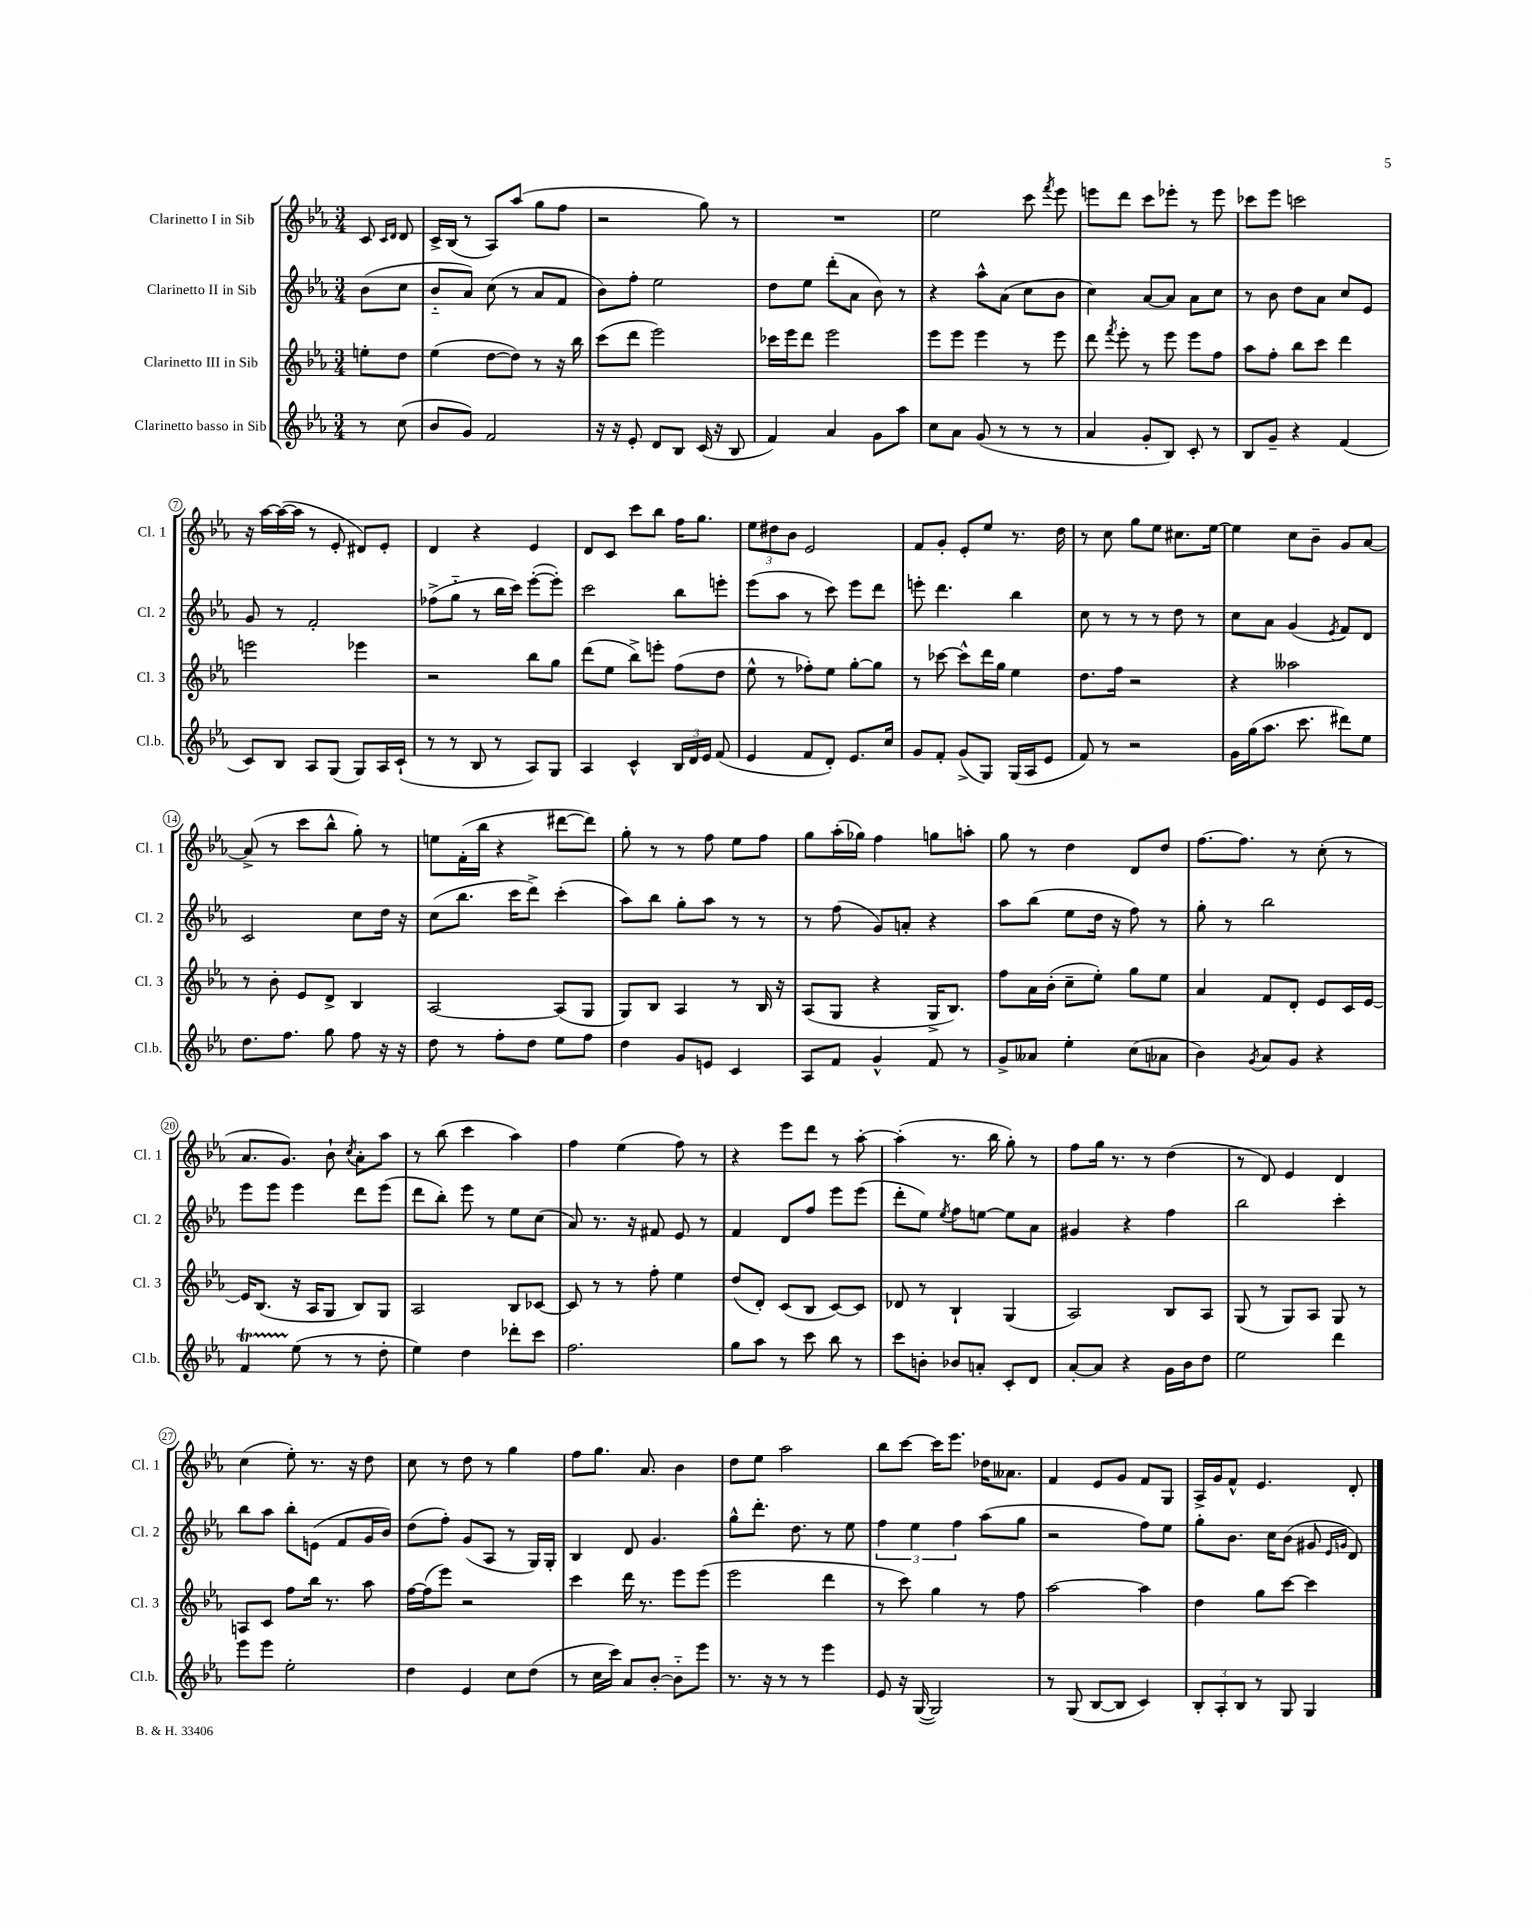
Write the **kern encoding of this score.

**kern	**kern	**kern	**kern
*staff4	*staff3	*staff2	*staff1
*clefG2	*clefG2	*clefG2	*clefG2
*k[b-e-a-]	*k[b-e-a-]	*k[b-e-a-]	*k[b-e-a-]
*M3/4	*M3/4	*M3/4	*M3/4
8r	8ee'\L	(8b-\L	8c/
.	.	.	16qqc/LL
.	.	.	16qqd/JJ
(8cc\	8dd\J	8cc\J	8d/
=	=	=	=
8b-/L	(4ee-\	8b-'~/L	16c^/LL
.	.	.	(16B-/JJ
8g/J)	.	8a-/J)	8r
2f/	[8dd\L	(8cc\	8A-/L)
.	8dd\]J)	8r	(8aa-/J
.	8r	8a-/L	8gg\L
.	16r	8f/J	8ff\J
.	16bb-\	.	.
=	=	=	=
16r	(8ccc\L	8b-\L)	2r
16r	.	.	.
8e-'/	8ddd\J	8ff'\J	.
8d/L	2eee-\)	2ee-\	.
8B-/J	.	.	.
(16c/	.	.	8gg\)
16r	.	.	.
8B-/	.	.	8r
=	=	=	=
4f/)	16ccc-\LL	8dd\L	2.r
.	16eee-\J	.	.
.	8ddd\J	8ee-\J	.
4a-/	2eee-\	(8ddd'\L	.
.	.	8a-\J	.
8g\L	.	8b-\)	.
8aa-\J	.	8r	.
=	=	=	=
8cc\L	8eee-\L	4r	2ee-\
8a-\J	8eee-\J	.	.
(8g/	4eee-\	8aa-^^\L	.
8r	.	(8a-\J	.
8r	8r	8cc\L	8ccc\
.	.	.	8qfff/
8r	8eee-\	8b-\J	8eee-\
=	=	=	=
4a-/	8ddd\	4cc\)	8eee\L
.	8qfff/	.	.
.	8eee-'\	.	8ddd\J
8g'/L	8r	[8a-/L	8ccc\L
8B-/J)	8eee-\	8a-/]J	8eee-'\J
8c'/	8eee-\L	8a-\L	8r
8r	8ff\J	8cc\J	8eee-\
=	=	=	=
8B-/L	8aa-\L	8r	8ccc-\L
8g~/J	8ff'\J	8b-\	8eee-\J
4r	8bb-\L	8dd\L	2ccc\
.	8ccc\J	8a-\J	.
(4f/	4ddd\	8cc/L	.
.	.	8e-/J	.
=	=	=	=
8c/L)	2eee\	8g/	16r
.	.	.	[16aa-\LL
8B-/J	.	8r	(16aa-\_
.	.	.	16aa-\]JJ
8A-/L	.	2f'/	8r
(8G/J	.	.	8e-'/
8G/L)	4eee-\	.	8d#/L)
16A-/L	.	.	8e-'/J
(16c`/JJ	.	.	.
=	=	=	=
8r	2r	(8ff-^\L	4d/
8r	.	8gg'~\J	.
8B-/	.	8r	4r
8r	.	16bb-\LL	.
.	.	16ccc\JJ)	.
8A-/L)	8bb-\L	([8eee-'\L	4e-/
8G/J	8gg\J	8eee-'\]J)	.
=	=	=	=
4A-/	(8ddd\L	2ccc\	8d/L
.	8ee-\J	.	8c/J
4c^^/	8bb-^\L)	.	8ccc\L
.	8eee'\J	.	8bb-\J
24B-/LL	(8ff\L	8bb-\L	16ff\LK
24d/	.	.	.
.	.	.	8.gg\J
24e-/JJ	.	.	.
(8f/	8dd\J	8eee'\J	.
=	=	=	=
4e-/	8ee-^^\	(8eee-\L	12ee-\L
.	.	.	12dd#\
.	8r	8aa-\J	.
.	.	.	12b-\J
8f/L	8ff-'\L)	8r	2e-/
8d'/J)	8ee-\J	8ccc\)	.
8.e-/L	[8gg'\L	8eee-\L	.
.	8gg\]J	8ddd\J	.
16cc/Jk	.	.	.
=	=	=	=
8g/L	8r	8eee'\	8f/L
8f'/J	[8ccc-\	4.ddd\	8g'/J
(8g^/L	8ccc-^^\]L	.	8e-'/L
8G/J)	16ddd\L	.	8ee-/J
.	16gg\JJ	.	.
(16G/LL	4ee-\	4bb-\	8.r
16A-/J	.	.	.
8e-/J	.	.	.
.	.	.	16dd\
=	=	=	=
8f/)	8.dd\L	8cc\	8r
8r	.	8r	8cc\
.	16ff\Jk	.	.
2r	2r	8r	8gg\L
.	.	8r	8ee-\J
.	.	8dd\	8.cc#\L
.	.	8r	.
.	.	.	[16ee-\Jk
=	=	=	=
16g\LL	4r	8cc\L	4ee-\]
(16gg\J	.	.	.
8.aa-\J	.	8a-\J	.
.	2aa--\	(4g/	8cc\L
8.ccc\	.	.	.
.	.	.	8b-~\J
.	.	8qe-/	.
8ddd#\L)	.	8f/L)	8g/L
8ee-\J	.	8d/J	[8a-/J
=	=	=	=
8.dd\L	8r	2c/	(8a-^/]
.	8b-'\	.	8r
8.ff\J	.	.	.
.	8e-/L	.	8ccc\L
8gg\	8d^/J	.	8bb-^^\J
8ff\	4B-/	8cc\L	8gg'\)
16r	.	16dd\Jk	8r
16r	.	16r	.
=	=	=	=
8dd\	[2A-/	(8cc\L	8ee\L
8r	.	8.bb-\J	(16f'\L
.	.	.	16bb-\JJ
8ff'\L	.	.	4r
.	.	16ccc\LK	.
8dd\J	.	8ddd^\J)	.
8ee-\L	(8A-/]L	(4ccc'\	[8ddd#\L
8ff\J	8G/J	.	8ddd#\]J)
=	=	=	=
4dd\	8G/L)	8aa-\L)	8gg'\
.	8B-/J	8bb-\J	8r
8g/L	4A-/	8gg'\L	8r
8e/J	.	8aa-\J	8ff\
4c/	8r	8r	8ee-\L
.	16B-/	8r	8ff\J
.	16r	.	.
=	=	=	=
8A-/L	(8A-/L	8r	8gg\L
8f/J	8G/J	(8ff\	(16aa-'\L
.	.	.	16gg-\JJ)
4g^^/	4r	8g/L)	4ff\
.	.	8a'/J	.
8f/	16G^/LK	4r	8gg\L
.	8.B-/J)	.	.
8r	.	.	8aa'\J
=	=	=	=
8g^/L	8ff\L	8aa-\L	8gg\
8a--/J	16a-\L	(8bb-\J	8r
.	(16b-'\JJ	.	.
4ee-'\	8cc~\L	8ee-\L	4dd\
.	8ee-'\J)	16dd\Jk	.
.	.	16r	.
(8cc\L	8gg\L	8ff\)	8d/L
8a-\J	8ee-\J	8r	8dd/J
=	=	=	=
4b-\)	4a-/	8gg'\	[8.ff\L
.	.	8r	.
.	.	.	8.ff\]J
8qg/	.	.	.
8a-/L	8f/L	2bb-\	.
8g/J	8d'/J	.	8r
4r	8e-/L	.	(8cc'\
.	16c/L	.	8r
.	[16e-/JJ	.	.
=	=	=	=
4f/	16e-/]LK	8eee-\L	8.a-/L
.	(8.B-/J	.	.
.	.	8eee-\J	.
.	.	.	8.g/J)
(8ee-\	16r	4eee-\	.
.	16A-/LK	.	.
8r	8G/J	.	8b-`\
.	.	.	8qcc/
8r	8B-/L)	8ddd\L	8a-'\L
8dd'\	8G/J	(8eee-\J	8aa-\J
=	=	=	=
4ee-\)	2A-/	8ddd\L	8r
.	.	8bb-'\J)	(8bb-\
4dd\	.	8eee-\	4ccc\
.	.	8r	.
8ddd-'\L	8B-/L	8ee-\L	4aa-\)
8ccc\J	[8c-/J	(8cc\J	.
=	=	=	=
2.ff\	8c-/]	8a-/)	4ff\
.	8r	8.r	.
.	8r	.	(4ee-\
.	.	16r	.
.	8ff'\	8f#/	.
.	4ee-\	8e-/	8ff\)
.	.	8r	8r
=	=	=	=
8gg\L	(8dd/L	4f/	4r
8aa-\J	8d'/J)	.	.
8r	(8c/L	8d/L	8eee-\L
8ccc\	8B-/J	8ff/J	8ddd\J
8bb-\	[8c/L)	8eee-\L	8r
8r	8c/]J	(8eee-\J	[8aa-'\
=	=	=	=
8ccc\L	8d-/	8ddd'\L	(4aa-'\]
8b'\J	8r	8ee-\J)	.
.	.	8qee-/	.
8b-/L	4B-`/	8ff\L	8.r
8a'/J	.	[8ee\J	.
.	.	.	16bb-\
8c'/L	(4G/	8ee\]L	8gg'\)
8d/J	.	8a-\J	8r
=	=	=	=
[8a-'/L	2A-/)	4g#/	8ff\L
8a-/]J	.	.	16gg\Jk
.	.	.	8.r
4r	.	4r	.
.	.	.	8r
16g\LL	8B-/L	4ff\	(4dd\
16b-\J	.	.	.
8dd\J	8A-/J	.	.
=	=	=	=
2ee-\	(8G/	2bb-\	8r
.	8r	.	8d/)
.	8G/L)	.	4e-/
.	8A-/J	.	.
4ddd\	8G/	4ccc'\	4d/
.	8r	.	.
=	=	=	=
8eee-\L	8A/L	8bb-\L	(4cc\
8eee-\J	8c/J	8aa-\J	.
2ee-'\	8ff\L	8bb-'\L	8ee-'\)
.	16bb-\Jk	(8e\J	8.r
.	8.r	.	.
.	.	8f/L	.
.	.	.	16r
.	8aa-\	16g/L	8dd\
.	.	16b-/JJ)	.
=	=	=	=
4dd\	[16ff\LL	(8dd\L	8cc\
.	(16ff\]J	.	.
.	8eee-\J)	8ff'\J)	8r
4e-/	2r	(8g/L	8dd\
.	.	8A-/J	8r
8cc\L	.	8r	4gg\
(8dd\J	.	16G/LL)	.
.	.	16G'/JJ	.
=	=	=	=
8r	4ccc\	4B-/	8ff\L
16cc\LL	.	.	8.gg\J
16ccc\JJ)	.	.	.
8a-/L	16ddd\	8d/	.
.	8.r	.	8.a-/
[8b-'/J	.	4.g/	.
8b-'~\]L	8eee-\L	.	4b-\
8eee-\J	(8eee-\J	.	.
=	=	=	=
8.r	2eee-\	8gg^^\L	8dd\L
.	.	8.ddd'\J	8ee-\J
16r	.	.	.
8r	.	.	2aa-\
.	.	8.dd\	.
8r	.	.	.
4eee-\	4ddd\	8r	.
.	.	8ee-\	.
=	=	=	=
8e-/	8r	6ff\	8bb-\L
16r	8ccc\)	.	[8ccc\J
.	.	6ee-\	.
([16G/	.	.	.
2G/])	4gg\	.	16ccc\]LK
.	.	.	8.eee-\J
.	.	6ff\	.
.	8r	(8aa-\L	16dd-\LK
.	.	.	8.a--\J
.	8ff\	8gg\J	.
=	=	=	=
8r	[2aa-\	2r	4f/
(8G/	.	.	.
[8B-/L	.	.	8e-/L
8B-/]J	.	.	8g/J
4c/)	4aa-\]	8ff\L)	8f/L
.	.	8ee-\J	8G/J
=	=	=	=
12B-'/L	4dd\	8gg'\L	16A-^/LL
.	.	.	16g/J
12A-'/	.	.	.
.	.	8.b-\J	8f^^/J
12B-/J	.	.	.
8r	8gg\L	.	4.e-/
.	.	16cc\LK	.
8G/	[8ccc\J	(8b-\J	.
4G/	4ccc\]	8g#/	.
.	.	16qqe-/LL	.
.	.	16qqg/JJ	.
.	.	8d/)	8d'/
==	==	==	==
*-	*-	*-	*-
